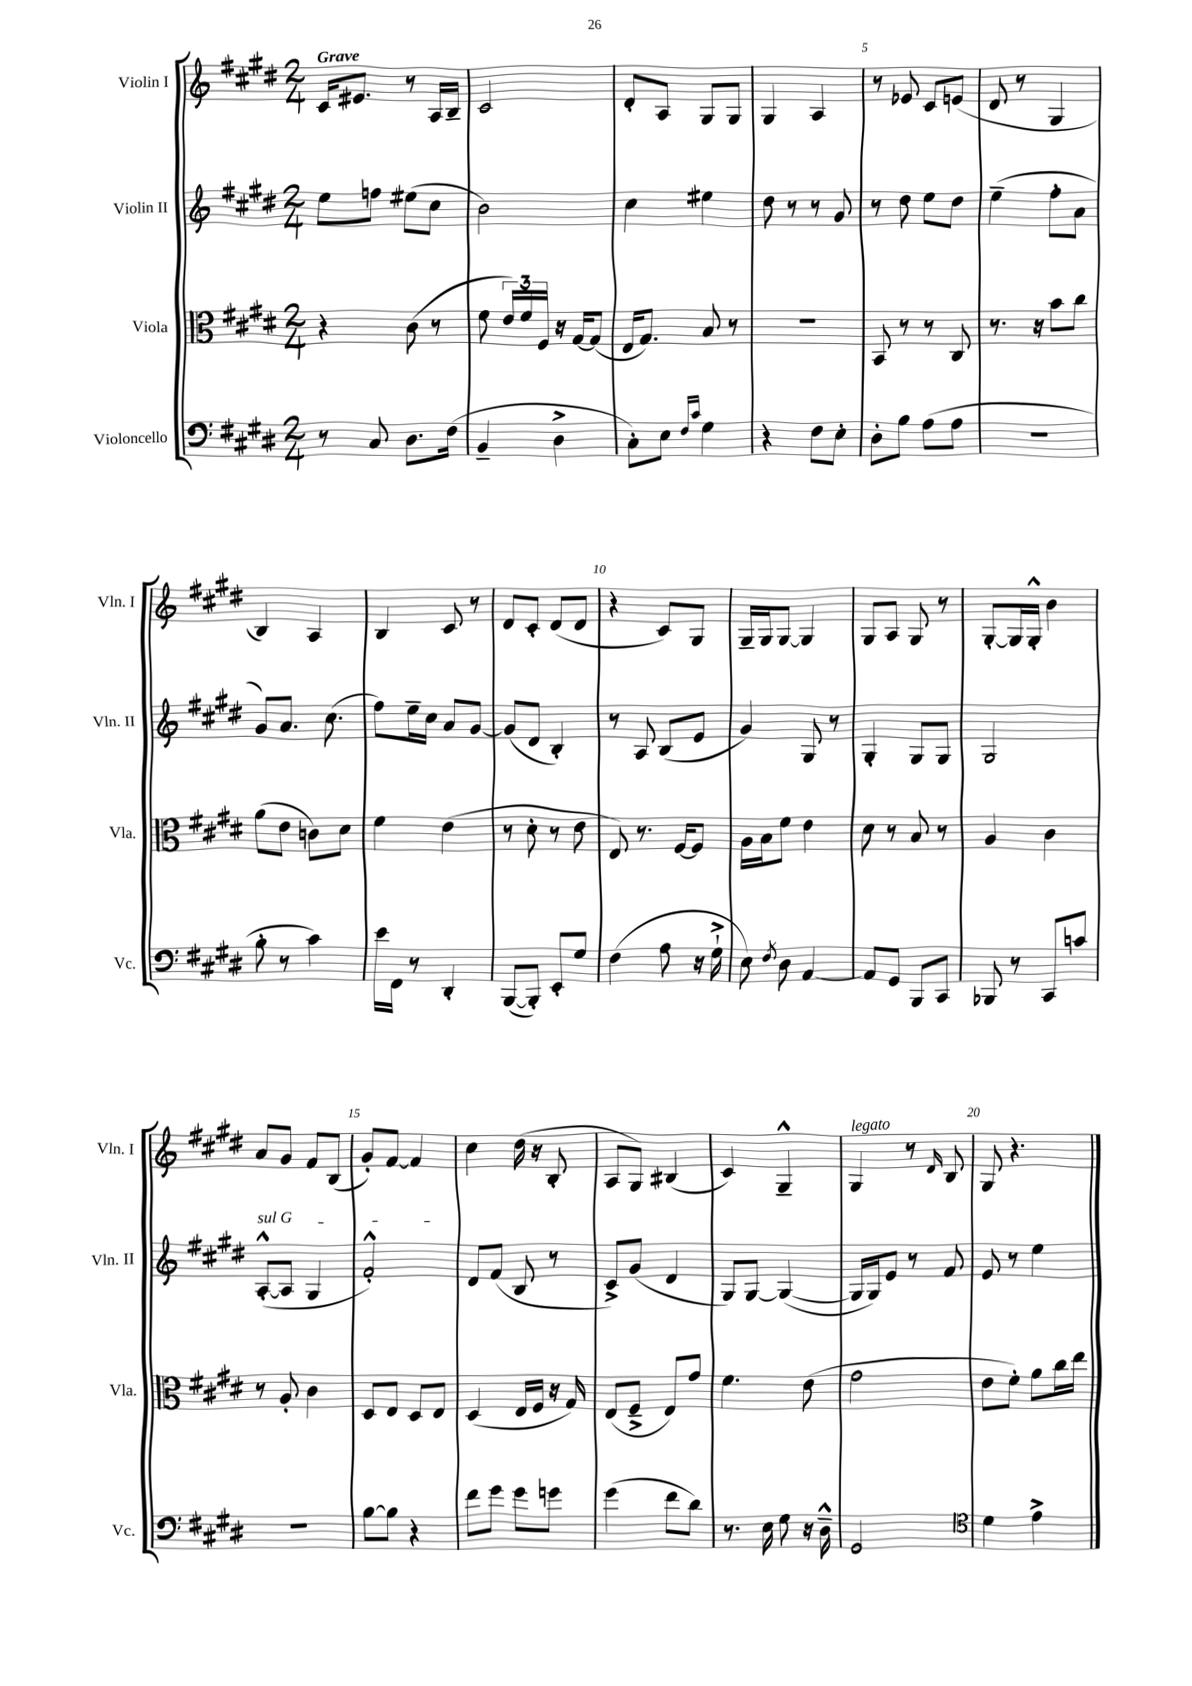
<<
\new StaffGroup <<
\new Staff = "s0" \with { instrumentName = "Violin I" shortInstrumentName = "Vln. I" } {
    \clef treble \key e \major \numericTimeSignature \time 2/4 \tempo "Grave"
    \autoBeamOff cis'16[ eis'8.] r8 a16[ b16]-- |
    cis'2 |
    dis'8[-. a8] gis8[ gis8] |
    gis4 a4 |
    r8 ees'8 cis'8[ e'8]( |
    dis'8 r8 gis4 |
    b4) a4 |
    b4 cis'8 r8 |
    dis'8[ cis'8]-. dis'8[( dis'8] |
    r4 cis'8[) gis8] |
    gis16[-- gis16 gis8]~ gis4 |
    gis8[ a8] gis8 r8 |
    gis8[~-. gis16 gis16]-.-^ b'4 |
    a'8[ gis'8] fis'8[ b8]( |
    gis'8[-.) fis'8]~ fis'4 |
    cis''4 dis''16( r16 b8-. |
    a8[ gis8]) bis4( |
    cis'4) gis4---^ |
    gis4^\markup { \italic "legato" } r8 \grace { dis'16 } b8 |
    gis8 r4. \bar "|." |
}
\new Staff = "s1" \with { instrumentName = "Violin II" shortInstrumentName = "Vln. II" } {
    \clef treble \key e \major \numericTimeSignature \time 2/4
    \autoBeamOff e''8[ f''8] eis''8[( cis''8] |
    b'2) |
    cis''4 eis''4 |
    dis''8 r8 r8 gis'8 |
    r8 dis''8 e''8[ dis''8] |
    e''4--( fis''8[-. a'8] |
    gis'8[) a'8.] cis''8.( |
    fis''8[) e''16-- cis''16] a'8[ gis'8]~ |
    gis'8[( dis'8] b4-.) |
    r8 a8 b8[( e'8] |
    gis'4) gis8 r8 |
    gis4-. gis8[ gis8] |
    gis2 |
    \once \override TextSpanner.bound-details.left.text = \markup { \italic "sul G" } a8[~-.-^\startTextSpan( a8] gis4 |
    fis'2-.-^\stopTextSpan) |
    dis'8[ fis'8]( b8 r8 |
    cis'8[->) gis'8]( dis'4 |
    gis8[) gis8]~ gis4~( |
    gis16[ gis16) e'8] r8 fis'8 |
    e'8 r8 e''4 \bar "|." |
}
\new Staff = "s2" \with { instrumentName = "Viola" shortInstrumentName = "Vla." } {
    \clef alto \key e \major \numericTimeSignature \time 2/4
    \autoBeamOff r4 cis'8( r8 |
    fis'8 \tuplet 3/2 { e'16[) fis'16 fis16] } r16 gis16[~ gis8]( |
    e16[ gis8.]) b8 r8 |
    r2 |
    b,8 r8 r8 cis8 |
    r8. r16 b'8[ cis''8] |
    a'8[( e'8] c'8[) dis'8] |
    fis'4 e'4( |
    r8 dis'8-. r8 e'8 |
    e8) r8. fis16[~ fis8] |
    a16[ b16 fis'8] e'4 |
    dis'8 r8 b8 r8 |
    a4 cis'4 |
    r8 a8-. cis'4 |
    dis8[ e8] dis8[ e8] |
    dis4( e16[ fis16] r16 gis16) |
    e8[( fis8]---> e8[) gis'8] |
    fis'4. e'8( |
    gis'2 |
    e'8[ fis'8]-.) a'8[ cis''16 e''16] \bar "|." |
}
\new Staff = "s3" \with { instrumentName = "Violoncello" shortInstrumentName = "Vc." } {
    \clef bass \key e \major \numericTimeSignature \time 2/4
    \autoBeamOff r8 cis8 dis8.[ fis16]( |
    b,4-- dis4-> |
    cis8[-.) e8] \grace { fis16[ cis'16] } gis4 |
    r4 fis8[ e8]-. |
    dis8[-. b8] a8[( a8] |
    r2 |
    b8-. r8 cis'4) |
    e'16[ fis,16] r8 dis,4-. |
    b,,8[~( b,,8]-.) e,8[-. gis8] |
    fis4( a8 r16 gis16-!-> |
    e8) \acciaccatura { fis8 } dis8 a,4~ |
    a,8[ gis,8] b,,8[ cis,8] |
    bes,,8 r8 cis,8[ c'8] |
    r2 |
    b8[~ b8] r4 |
    fis'8[ gis'8] gis'8[ g'8] |
    gis'4( fis'8[ dis'8]) |
    r8. e16 gis8 r16 dis16---^ |
    gis,2 |
    \clef tenor dis'4 e'4-> \bar "|." |
}
>>
>>
\layout { \context { \Score \override BarNumber.break-visibility = ##(#f #t #t) barNumberVisibility = #(every-nth-bar-number-visible 5) } }
